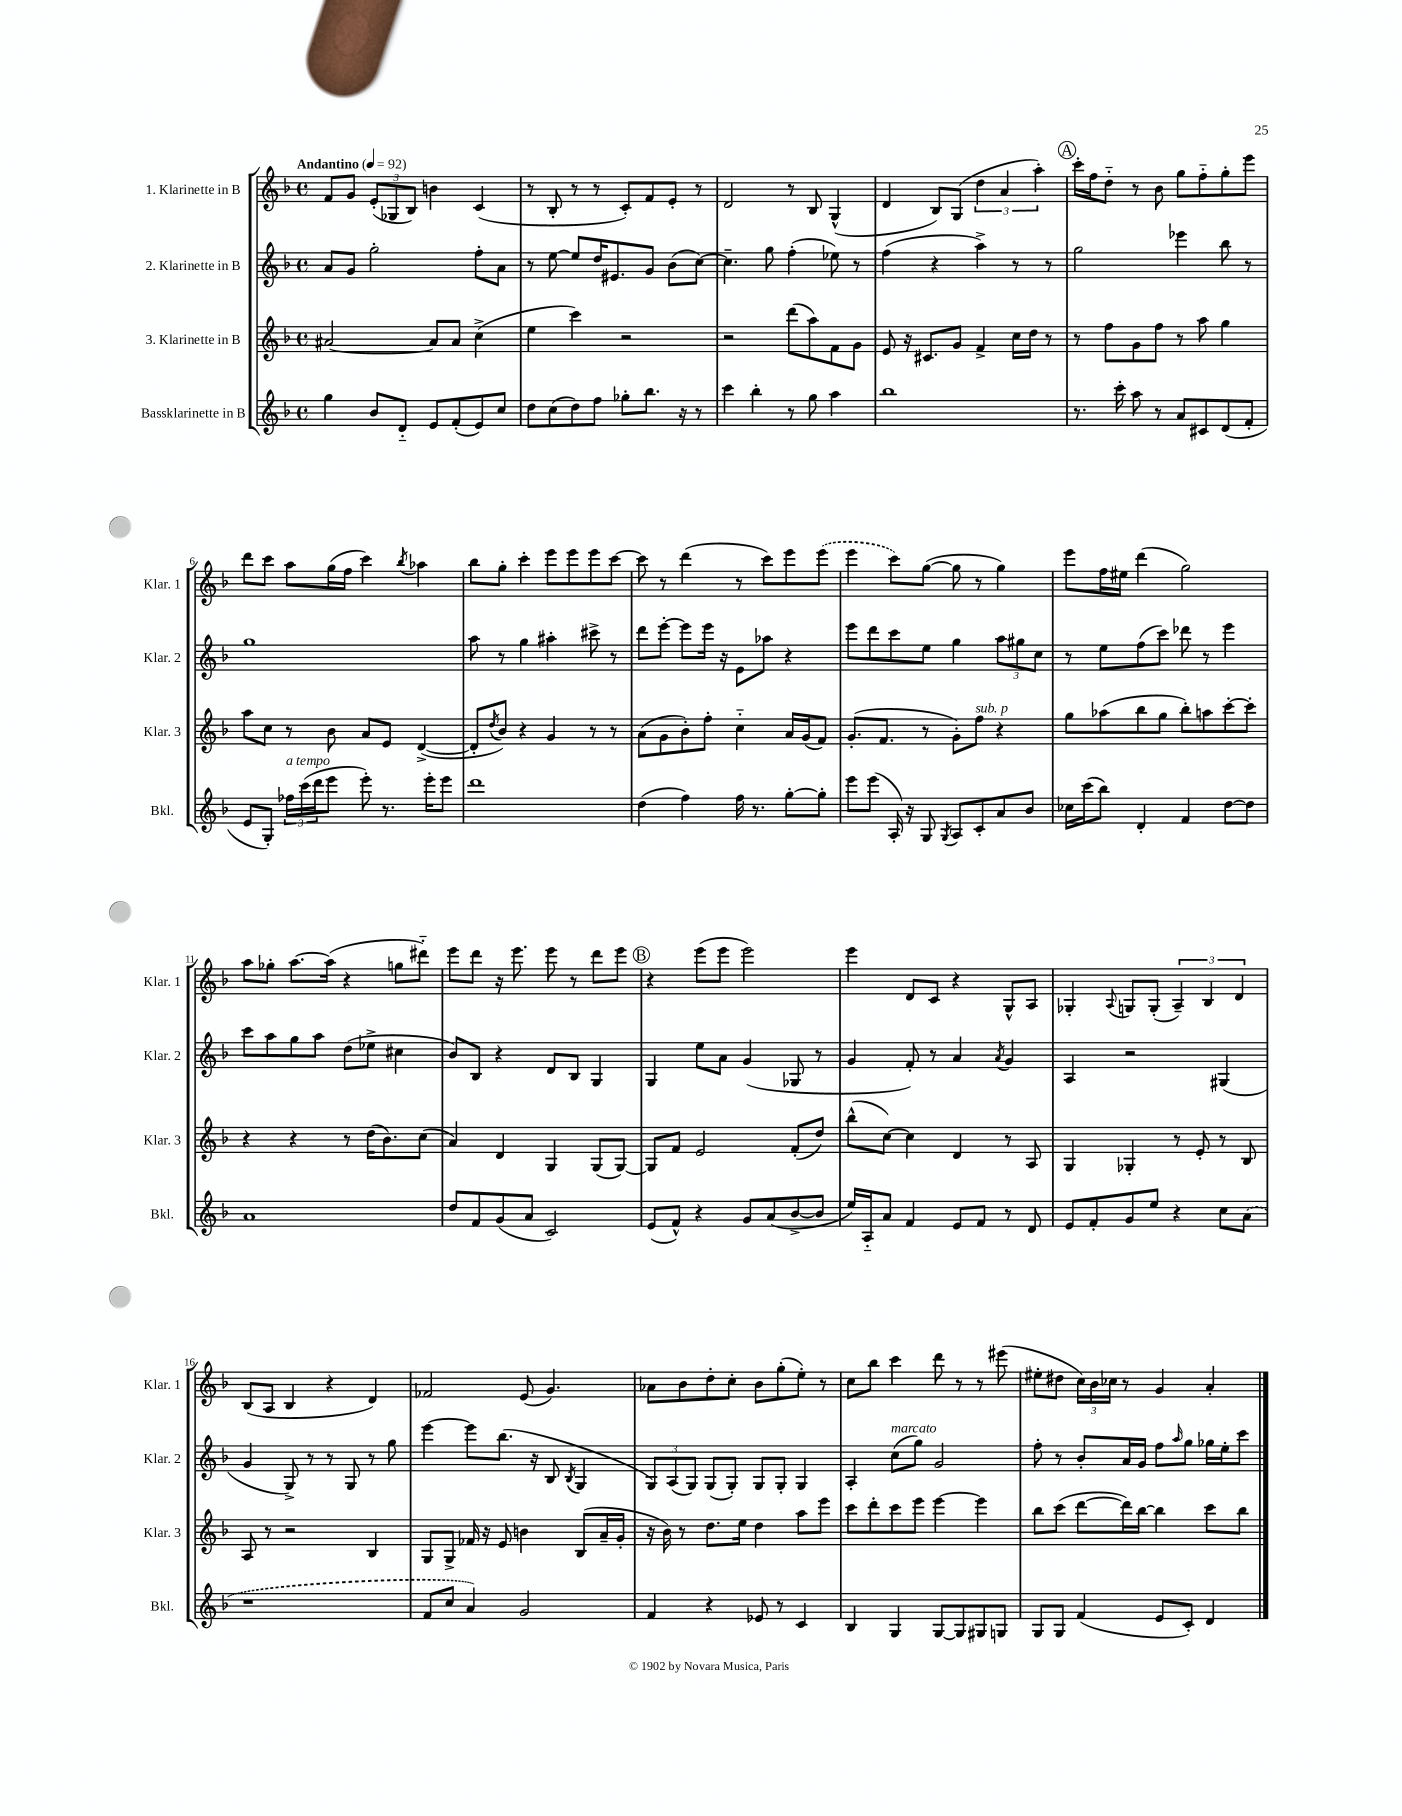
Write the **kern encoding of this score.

**kern	**kern	**kern	**kern
*part4	*part3	*part2	*part1
*staff4	*staff3	*staff2	*staff1
*I"Bassklarinette in B	*I"3. Klarinette in B	*I"2. Klarinette in B	*I"1. Klarinette in B
*I'Bkl.	*I'Klar. 3	*I'Klar. 2	*I'Klar. 1
*clefG2	*clefG2	*clefG2	*clefG2
*k[b-]	*k[b-]	*k[b-]	*k[b-]
*M4/4	*M4/4	*M4/4	*M4/4
*met(c)	*met(c)	*met(c)	*met(c)
*MM92	*MM92	*MM92	*MM92
=1	=1	=1	=1
!	!	!	!LO:TX:a:B:t=Andantino
4gg\	[2a#X/	8a/L	8f/L
.	.	8g/J	8g/J
8b-/L	.	2gg'\	(12e'/L
.	.	.	12G-X/
8d/J	.	.	.
.	.	.	12B-/J)
8e/L	8a#/L]	.	4bn\
(8f'/	8a#/J	.	.
8e/)	(4cc^\	8ff'\L	(4c/
8cc/J	.	8a\J	.
=2	=2	=2	=2
8dd\L	4ee\	8r	8r
(8cc\	.	[8ee\	8B-'/
8dd\)	4ccc\)	8ee/L]	8r
8ff\J	.	16dd/K	8r
.	.	8.e#X/	.
8gg-X'\L	2r	.	8c'/L)
8.bb-\J	.	8g/J	8f/
.	.	(8b-\L	8e'/J
16r	.	.	.
8r	.	[8cc\J)	8r
=3	=3	=3	=3
4ccc\	2r	4.cc~\]	2d/
4bb-'\	.	.	.
.	.	8gg\	.
8r	(8ddd\L	(4ff'\	8r
8gg\	8aa\)	.	8B-/
4aa\	8f\	8ee-X\)	(4G^^/
.	8g\J	8r	.
=4	=4	=4	=4
1bb-	8e/	(4ff\	4d/
.	16r	.	.
.	8.c#X/L	.	.
.	.	4r	8B-/L)
.	8g/J	.	(8G/J
.	4f^/	4aa^\)	6dd\
.	.	.	6a/
.	16cc\LL	8r	.
.	16dd\JJ	.	.
.	.	.	6aa'\)
.	8r	8r	.
!!LO:REH:place=s1:t=A
=5	=5	=5	=5
8.r	8r	2gg\	16ccc'\LL
.	.	.	16ff\J
.	8ff\L	.	8dd\J
16ccc'\	.	.	.
8aa\	8g\	.	8r
8r	8ff\J	.	8b-\
8a/L	8r	4eee-X\	8gg\L
8c#X/	8aa\	.	8ff\
(8d/	4gg\	8bb-\	8gg'\
8f'/J	.	8r	8eee\J
!!LO:LB:g=z
=6	=6	=6	=6
8e/L	8aa\L	1gg	8ddd\L
8G'/J)	8cc\J	.	8ccc\J
!LO:TX:a:i:t=a tempo	!	!	!
24ff-X\LL	8r	.	8aa\L
(24ccc\	.	.	.
24ddd\J	.	.	.
8eee\J	8b-\	.	(16gg\L
.	.	.	16ff\JJ
8eee'\)	8a/L	.	4ccc\)
8.r	8e/J	.	.
.	.	.	8qbb-/
.	([4d^/	.	4aa-X\
16eee'\KL	.	.	.
8eee\J	.	.	.
=7	=7	=7	=7
1ddd	8d'/L]	8aa\	8bb-\L
.	8qdd/	.	.
.	8b-/J)	8r	8gg'\J
.	4r	4gg\	4ccc'\
.	4g/	4aa#X'\	8eee\L
.	.	.	8eee\
.	8r	8ccc#X^\	8eee\
.	8r	8r	[8ccc\J
=8	=8	=8	=8
(4dd\	(8a\L	8ddd\L	8ccc\]
.	8g\	[8eee'\J	8r
4ff\)	8b-'\)	8eee\L]	(4ddd\
.	8ff'\J	16eee\Jk	.
.	.	16r	.
16ff\	4cc\	8e\L	8r
8.r	.	.	.
.	.	8aa-X\J	8ccc\L)
[8gg'\L	16a/LL	4r	8eee\
.	(16g/J	.	.
8gg'\J]	8f/J)	.	(8eee\J
=9	=9	=9	=9
8eee\L	(8.g'/L	8eee\L	4eee\
(8eee\J	.	8ddd\	.
.	8.f/J	.	.
16A'/)	.	8ccc\	8ccc\L)
16r	.	.	.
8G/	8r	8ee\J	([8gg\J
8qG/	.	.	.
8A/L	8g'\L)	4gg\	8gg\]
!	!LO:TX:a:i:t=sub. p	!	!
8c'/	8ff\J	.	8r
8a/	4r	12aa\L	4gg\)
.	.	12gg#X\	.
8b-/J	.	.	.
.	.	12cc\J	.
=10	=10	=10	=10
16cc-X\LL	8gg\L	8r	8eee\L
(16ccc\J	.	.	.
8bb-\J)	(8aa-X\	8ee\L	16ff\L
.	.	.	16ee#X\JJ
4d'/	8bb-\	(8ff\	(4ddd\
.	8gg\J	8ccc\J)	.
4f/	8bb-'\L)	8ddd-X\	2gg\)
.	8aan\	8r	.
[8dd\L	[8ccc'\	4eee\	.
8dd\J]	8ccc'\J]	.	.
!!LO:LB:g=z
=11	=11	=11	=11
1a	4r	8ccc\L	8aa\L
.	.	8aa\	8gg-X'\J
.	4r	8gg\	[8.aa\L
.	.	8aa\J	.
.	.	.	(16aa\Jk]
.	8r	(8dd\L	4r
.	(16dd\KL	8ee-X^\J	.
.	8.b-\)	.	.
.	.	4cc#X\	8ggn\L
.	(8cc\J	.	8ddd#X\J)
=12	=12	=12	=12
8dd/L	4a/)	8b-/L)	8eee\L
8f/	.	8B-/J	8ddd\J
(8g/	4d/	4r	16r
.	.	.	8.eee\
8a/J	.	.	.
2c/)	4G/	8d/L	8eee\
.	.	8B-/J	8r
.	(8G/L	4G/	8ddd\L
.	[8G/J)	.	8eee\J
!!LO:REH:place=s1:t=B
=13	=13	=13	=13
(8e/L	8G/L]	4G/	4r
8f^^/J)	8f/J	.	.
4r	2e/	8ee\L	(8eee\L
.	.	8a\J	8eee\J
8g/L	.	(4g/	2eee\)
(8a/	.	.	.
[8b-^/	(8f'/L	8G-X/	.
8b-/J]	8dd/J)	8r	.
=14	=14	=14	=14
16ee/LL)	(8bb-^^\L	4g/	4eee\
16A/J	.	.	.
8a/J	[8cc\J)	.	.
4f/	4cc\]	8f'/)	8d/L
.	.	8r	8c/J
8e/L	4d/	4a/	4r
8f/J	.	.	.
.	.	8qa/	.
8r	8r	4g/	8G^^/L
8d/	8A/	.	8A/J
=15	=15	=15	=15
8e/L	4G/	4A/	4G-X'/
8f'/	.	.	.
.	.	.	8qqA/
8g/	4G-X'/	2r	8Gn/L
8ee/J	.	.	(8G'/J
4r	8r	.	6A~/)
.	8e'/	.	.
.	.	.	6B-/
8cc\L	8r	(4G#X/	.
.	.	.	6d/
(8a\J	8B-/	.	.
!!LO:LB:g=z
=16	=16	=16	=16
1r	8A/	4g/	(8B-/L
.	8r	.	8A/J
.	2r	8G^/)	4B-/
.	.	8r	.
.	.	8r	4r
.	.	8G/	.
.	4B-/	8r	4d/)
.	.	8gg\	.
=17	=17	=17	=17
8f/L	8G/L	[4eee\	2f-X/
8cc/J	8G^/J	.	.
4a/)	16f-X/	8eee\L]	.
.	16r	.	.
.	8e/	(8.bb-\J	.
2g/	4bn\	.	(8e/
.	.	16r	.
.	.	8B-/	4.g/)
.	.	8qB-/	.
.	(8B-/L	4G/	.
.	16a~/L	.	.
.	16g'/JJ	.	.
=18	=18	=18	=18
4f/	16r	12G/L)	8a-X\L
.	16b-\)	.	.
.	.	(12A/	.
.	8r	.	8b-\
.	.	12G/J)	.
4r	8.dd\L	(8G/L	8dd'\
.	.	8G'/J)	8cc'\J
.	16ee\Jk	.	.
8e-X/	4dd\	8G/L	8b-\L
8r	.	8G'/J	(8gg'\
4c/	8aa\L	4G/	8ee'\J)
.	8eee\J	.	8r
=19	=19	=19	=19
4B-/	8ccc\L	4A'/	8cc\L
.	8ddd'\	.	8bb-\J
!	!	!LO:TX:a:i:t=marcato	!
4G/	8ccc\	(8cc\L	4ccc\
.	8eee\J	8gg\J)	.
[8G/L	[4eee\	2g/	8ddd\
8G/]	.	.	8r
8G#X/	4eee\]	.	8r
8Gn/J	.	.	(8eee#X\
=20	=20	=20	=20
8G/L	8bb-\L	8ff'\	8ee#X'\L
8G/J	(8ccc\J	8r	8dd#X\J
(4f/	[8ddd\L	8b-'/L	24cc\LL)
.	.	.	24b-\
.	.	.	24cc-X\JJ
.	16ddd\L])	16a/L	8r
.	[16bb-\JJ	16g/JJ	.
8e/L	4bb-\]	8ff\L	4g/
.	.	16qqaa/	.
8c'/J)	.	8gg\J	.
4d/	8ccc\L	16gg-X\LL	4a'/
.	.	16ee'\J	.
.	8bb-\J	8ccc\J	.
==	==	==	==
*-	*-	*-	*-
